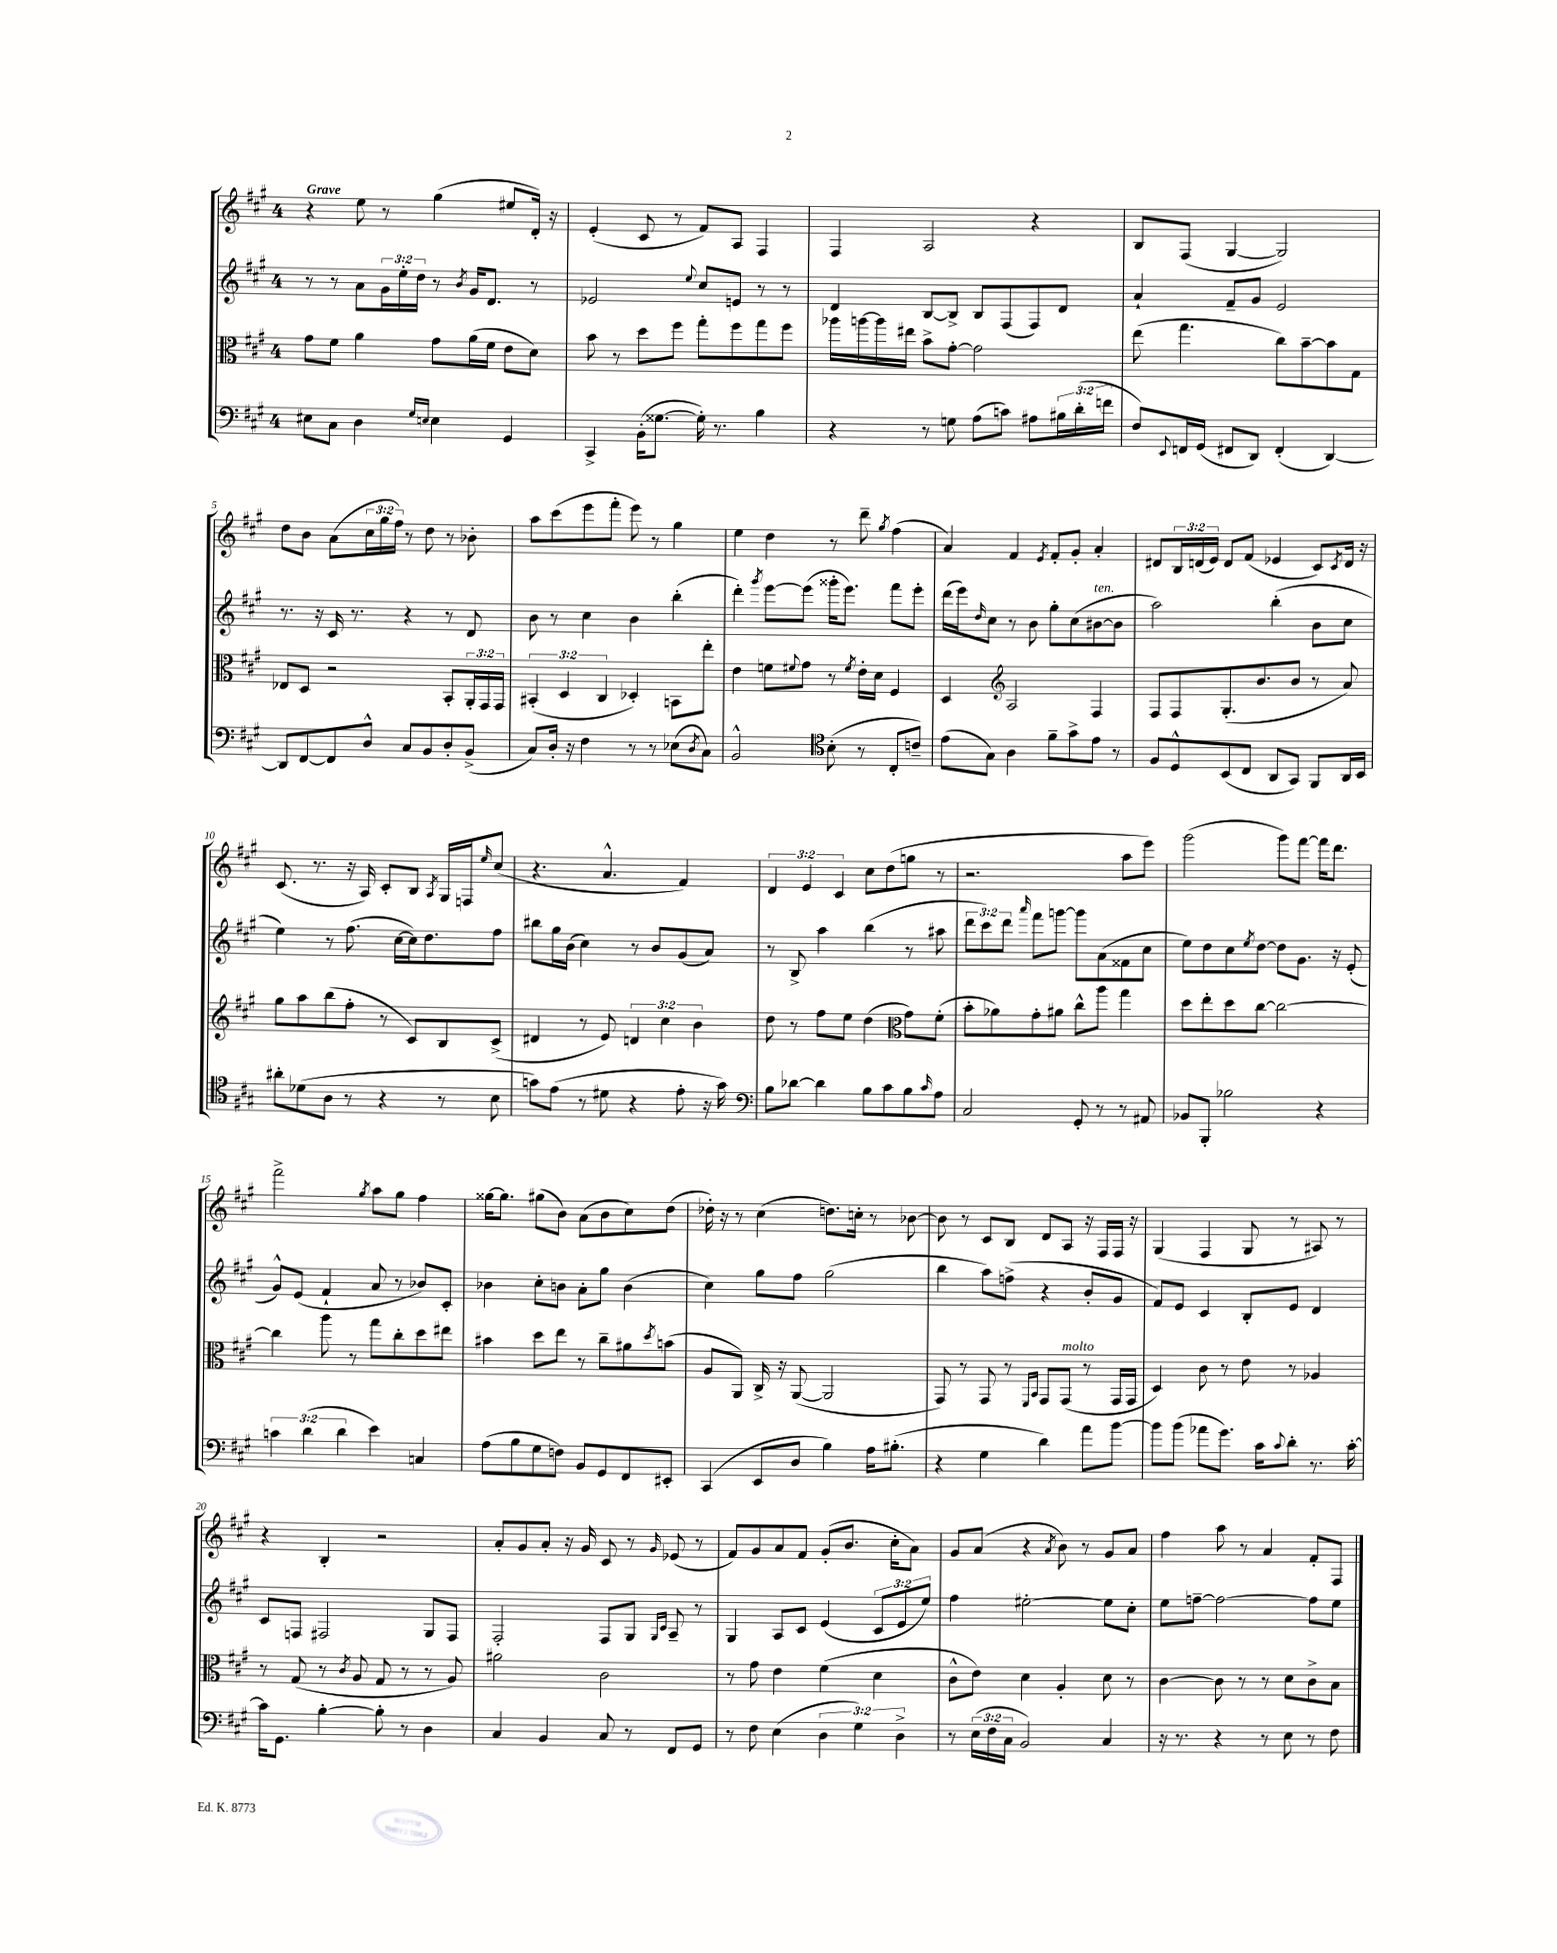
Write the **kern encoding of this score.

**kern	**kern	**kern	**kern
*part4	*part3	*part2	*part1
*staff4	*staff3	*staff2	*staff1
*clefF4	*clefC3	*clefG2	*clefG2
*k[f#c#g#]	*k[f#c#g#]	*k[f#c#g#]	*k[f#c#g#]
*M4/4	*M4/4	*M4/4	*M4/4
=1	=1	=1	=1
!	!	!	!LO:TX:a:B:t=Grave
8E#X\L	8g#\L	8r	4r
8C#\J	8f#\J	8r	.
4D\	4a\	8a\L	8ee\
.	.	24g#\L	8r
.	.	24ee'\	.
.	.	24dd\JJ	.
16qqG#/LL	.	.	.
16qqEn/JJ	.	.	.
4E\	8g#\L	8r	(4gg#\
.	.	8qb/	.
.	(16a\L	16g#/KL	.
.	16f#\JJ	8.d/J	.
4GG#/	8e\L	.	8ee#X/L
.	8d\J)	8r	16d'/Jk)
.	.	.	16r
=2	=2	=2	=2
4CC#^/	8b\	2e-X/	(4e'/
.	8r	.	.
(16BB'\KL	8dd\L	.	8c#/
[8.G##X\J	.	.	.
.	8ff#\J	.	8r
.	.	8qqee/	.
16G##'\])	8gg#'\L	8cc#/L	8f#/L)
8.r	.	.	.
.	8ff#\	8en/J	8A/J
4B\	8gg#\	8r	4F#/
.	8ff#\J	8r	.
=3	=3	=3	=3
4r	16aa-X\LL	4d/	4F#/
.	[16aan\	.	.
.	16aa\]	.	.
.	16ee#X\JJ	.	.
8r	8b^\L	[8B/L	2A/
8Gn\	[8g#'\J	8B^/J]	.
(8A\L	2g#\]	8B/L	.
8cn\J)	.	(8F#/	.
8A#X\L	.	8F#/)	4r
24B#X\L	.	8d/J	.
(24d'\	.	.	.
24fn\JJ	.	.	.
=4	=4	=4	=4
8F#/L)	(8ee\	4a`/	8B/L
8qqEE/	.	.	.
16FFn/L	4.gg#\	.	(8F#/J
(16GG#/JJ	.	.	.
8FF#X/L	.	8f#~/L	[4G#/
8DD/J)	.	8g#/J	.
(4FF#'/	8cc#\L)	2e/	2G#/])
.	[8b~\	.	.
[4DD/)	8b\]	.	.
.	8G#\J	.	.
!!LO:LB:g=z
=5	=5	=5	=5
8DD/L]	8E-X/L	8.r	8dd\L
[8FF#/	8D/J	.	8b\J
.	.	16r	.
8FF#/]	2r	16c#/	(8a\L
.	.	8.r	.
8D^^/J	.	.	24cc#\L
.	.	.	24gg#\
.	.	.	24ff#\JJ)
8C#/L	.	4r	8r
8BB/	.	.	8dd\
8D'/	8BB'/L	8r	8r
(8BB^/J	24AA'/L	8d/	8b-X'\
.	24GG#/	.	.
.	24GG#/JJ	.	.
=6	=6	=6	=6
8C#/L)	(6BB#X'/	8b\	8aa\L
16D'/Jk	.	8r	(8ccc#\
.	6D/	.	.
16r	.	.	.
4F#\	.	4cc#\	8eee\
.	6C#/	.	.
.	.	.	8fff#'\J
8r	4D-X'/)	4b\	8eee\)
8r	.	.	8r
(8E-X\L	8BBn\L	(4bb'\	4gg#\
8qD/	.	.	.
8C#\J)	8ee'\J	.	.
=7	=7	=7	=7
2BB^^/	4e\	4ddd'\)	4ee\
.	.	8qggg#/	.
.	8fn\L	[8eee\L	4dd\
.	8qqf#X/	.	.
.	8g#\J	(8eee\J]	.
*clefC4	*	*	*
(8B'\	8r	16ggg##X'\KL	8r
.	.	8.eee\J)	.
.	8qf#/	.	.
8r	16e'\LL	.	8ddd~\
.	16d\JJ	.	.
.	.	.	8qgg#/
8C#'/L	4F#/	8fff#\L	(4ff#\
8cn~/J)	.	8eee'\J	.
=8	=8	=8	=8
(8e\L	4D/	(16ddd\LL	4a/)
.	.	16eee\J)	.
.	.	16qqdd/	.
8G#\J)	.	8cc#\J	.
*	*clefG2	*	*
4A\	2A/	8r	4f#/
.	.	8b\	.
.	.	.	8qe/
8f#~\L	.	8gg#'\L	8f#'/L
8g#^\	.	(8cc#\	8g#'/J
!	!	!LO:TX:a:i:t=ten.	!
8e\J	4F#/	[8b#X\	4a'/
8r	.	8b#\J]	.
=9	=9	=9	=9
8F#/L	8F#/L	2aa\)	8d#X/L
8D^^/	8F#/	.	24B/L
.	.	.	(24dn/
.	.	.	24e/JJ)
(8BB/	(8.G#'/	.	8d/L
8C#/J	.	.	(8f#/J
.	8.b/	.	.
8AA/L	.	(4bb'\	4e-X/
8GG#/J)	8b/J	.	.
8FF#/L	8r	8b\L	8c#/L)
.	.	.	8qc#/
16AA/L	8a/)	8cc#\J	16d/Jk
16BB/JJ	.	.	16r
!!LO:LB:g=z
=10	=10	=10	=10
8a#X'\L	8gg#\L	4ee\)	(8.c#/
(8d-X\	8aa\	.	.
.	.	.	8.r
8A\J	(8bb\	8r	.
8r	8ff#'\J	(8.ff#\	16r
.	.	.	16A/)
4r	8r	.	8c#'/L
.	.	[16cc#\LL	.
.	8c#/L)	16cc#\J])	8B/J
.	.	8.dd\	.
.	.	.	8qA/
8r	8B/	.	16G#/LL
.	.	.	16Fn/J
.	.	.	16qqee/
8B\	(8c#^/J	8ff#\J	(8cc#/J
=11	=11	=11	=11
8gn\L)	4d#X/	8bb#X\L	4.r
(8e\J	.	16gg#\L	.
.	.	(16b\JJ	.
8r	8r	4cc#\)	.
8d#X\	8e/)	.	4.a^^/
4r	6dn/	8r	.
.	.	8b/L	.
.	6cc#\	.	.
8e'\	.	(8g#/	4f#/)
.	6b\	.	.
16r	.	8a/J)	.
16g\)	.	.	.
=12	=12	=12	=12
*clefF4	*	*	*
8B\L	8dd\	8r	6d/
[8d-X\J	8r	8B^/	.
.	.	.	6e/
4d-\]	8ff#\L	4aa\	.
.	.	.	6c#/
.	8ee\J	.	.
8B\L	(4dd\	(4bb\	8cc#\L
8c#\	.	.	(8dd\
*	*clefC3	*	*
8B\	8g#\L)	8r	8ggn\J
16qqc#/	.	.	.
8A\J	(8f#'\J	8aa#X\	8r
=13	=13	=13	=13
2C#/	8b'\L	12ddd\L	2.r
.	.	12ccc#\)	.
.	8a-X\)	.	.
.	.	12ddd\J	.
.	.	16qqaaa/	.
.	8g#'\	8fff#\L	.
.	8a#X\J	[8gggn\J	.
8GG#'/	8cc#^^\L	8ggg\L]	.
8r	8aa\J	(8a\	.
8r	4gg#\	8f##X\	8aa\L
8AA#X/	.	8cc#\J	8eee\J)
=14	=14	=14	=14
8BB-X/L	8dd\L	8ee\L)	(2ggg#\
8BBB'/J	8ee'\	8dd\	.
2B-X\	8dd\	8cc#\	.
.	.	8qee/	.
.	[8cc#\J	[8dd\J	.
.	2cc#\_	8dd\L]	8ggg#\L)
.	.	8.g#\J	[8fff#\J
4r	.	.	16fff#\KL]
.	.	16r	8.ddd\J
.	.	(8e'/	.
!!LO:LB:g=z
=15	=15	=15	=15
6cn\	4cc#\]	8g#^^/L)	2fff#^\
.	.	(8e/J	.
(6d\	.	.	.
.	8aa\	4f#`/	.
6d\	.	.	.
.	8r	.	.
.	.	.	8qgg#/
4e\)	8gg#\L	8a/	8aa\L
.	8cc#'\	8r	8gg#\J
4Cn/	8dd\	8b-X/L)	4ff#\
.	8ee#X\J	8c#'/J	.
=16	=16	=16	=16
(8A\L	4b#X\	4b-X\	[16gg##X\KL
.	.	.	8.gg##\J]
8B\	.	.	.
8G#\	8dd\L	8cc#'\L	(8gg#X\L
8Fn\J)	8ee\J	8bn\J	8b\J)
8BB/L	8r	8a'\L	(8a\L
8GG#/	8cc#~\L	8gg#\J	8b\
8FF#/	8a#X\	(4b\	8cc#\)
.	8qdd/	.	.
8EE#X'/J	(8bn\J	.	(8dd\J
=17	=17	=17	=17
(4CC#/	8A/L	4cc#\)	16dd-X'\)
.	.	.	16r
.	8AA/J)	.	8r
8EE/L	16C#^/	8gg#\L	(4cc#\
.	16r	.	.
8D/J	([8AA/	8ff#\J	.
4B\)	2AA/]	(2gg#\	8.ddn\L)
.	.	.	16ccn'\Jk
16A\KL	.	.	8r
(8.B#X'\J	.	.	.
.	.	.	[8b-X\
=18	=18	=18	=18
4r	8GG#/)	4bb\	8b-\]
.	8r	.	8r
4G#\	8GG#/	8aa\L)	8c#/L
.	8r	(8ffn^\J	8B/J
.	16qqFF#/LL	.	.
.	16qqBB/JJ	.	.
4d\)	8GG#/L	4r	8d/L
!	!LO:TX:a:i:t=molto	!	!
.	(8GG#/J	.	8A/J
8a\L	8r	8b'/L	16r
.	.	.	16F#/LL
[8b\J	16GG#/LL	8g#/J	16F#/JJ
.	16GG#/JJ	.	16r
=19	=19	=19	=19
8b\L]	4D/)	8f#/L)	(4G#/
(8b\J	.	8e/J	.
8a-X\L	8c#\	4c#/	4F#/
8.g#\J)	8r	.	.
.	8e\	8B'/L	8G#/
16c#\KL	.	.	.
8qqc#/	.	.	.
8d'\J	8r	8e/J	8r
8.r	4A-X/	4d/	8A#X/)
.	.	.	8r
[16c#'\	.	.	.
!!LO:LB:g=z
=20	=20	=20	=20
16c#\KL]	8r	8c#/L	4r
8.GG#\J	.	.	.
.	(8G#/	8Fn/J	.
[4B'\	8r	2F#X/	4B'/
.	8qc#/	.	.
.	8A/	.	.
8B'\]	8G#/	.	2r
8r	8r	.	.
4D\	8r	8G#/L	.
.	8A/)	8F#/J	.
=21	=21	=21	=21
4C#/	2a#X\	2F#'/	8a'/L
.	.	.	8g#/
4BB/	.	.	8a'/J
.	.	.	16r
.	.	.	16g#/
8C#/	2c#\	8F#/L	8c#/
8r	.	8G#/J	8r
.	.	16qqG#/LL	.
.	.	16qqc#/JJ	16qqg#/
8FF#/L	.	8A~/	(8e-X/
8GG#/J	.	8r	8r
=22	=22	=22	=22
8r	8r	4G#/	8f#/L)
8F#\	8g#\	.	8g#/
(4E\	4e\	8A/L	8a/
.	.	8c#/J	8f#/J
6D\	(4f#\	(4e/	(8g#'/L
.	.	.	8.b/J
6G#\)	.	.	.
.	4d\	12c#/L	.
.	.	.	16cc#'\KL
6D^\	.	12e/	.
.	.	.	8a\J)
.	.	12ee/J)	.
=23	=23	=23	=23
8r	8c#^^\L	4ff#\	8g#/L
(24E\LL	8e\J)	.	(8a/J
24F#\	.	.	.
24C#\JJ	.	.	.
2BB/)	4d\	[2ee#X'\	4r
.	.	.	8qa/
.	4A'/	.	8b\)
.	.	.	8r
4C#/	8d\	8ee#\L]	8g#/L
.	8r	8cc#'\J	8a/J
=24	=24	=24	=24
16r	[4c#\	8ee\L	4ff#\
8.r	.	.	.
.	.	[8ffn~\J	.
4r	8c#\]	2ff\_	8aa\
.	8r	.	8r
8r	8r	.	4a/
8E\	8d\L	.	.
8r	8c#^\	8ff\L]	8f#'/L
8F#\	8B\J	8ee\J	8F#/J
==	==	==	==
*-	*-	*-	*-
